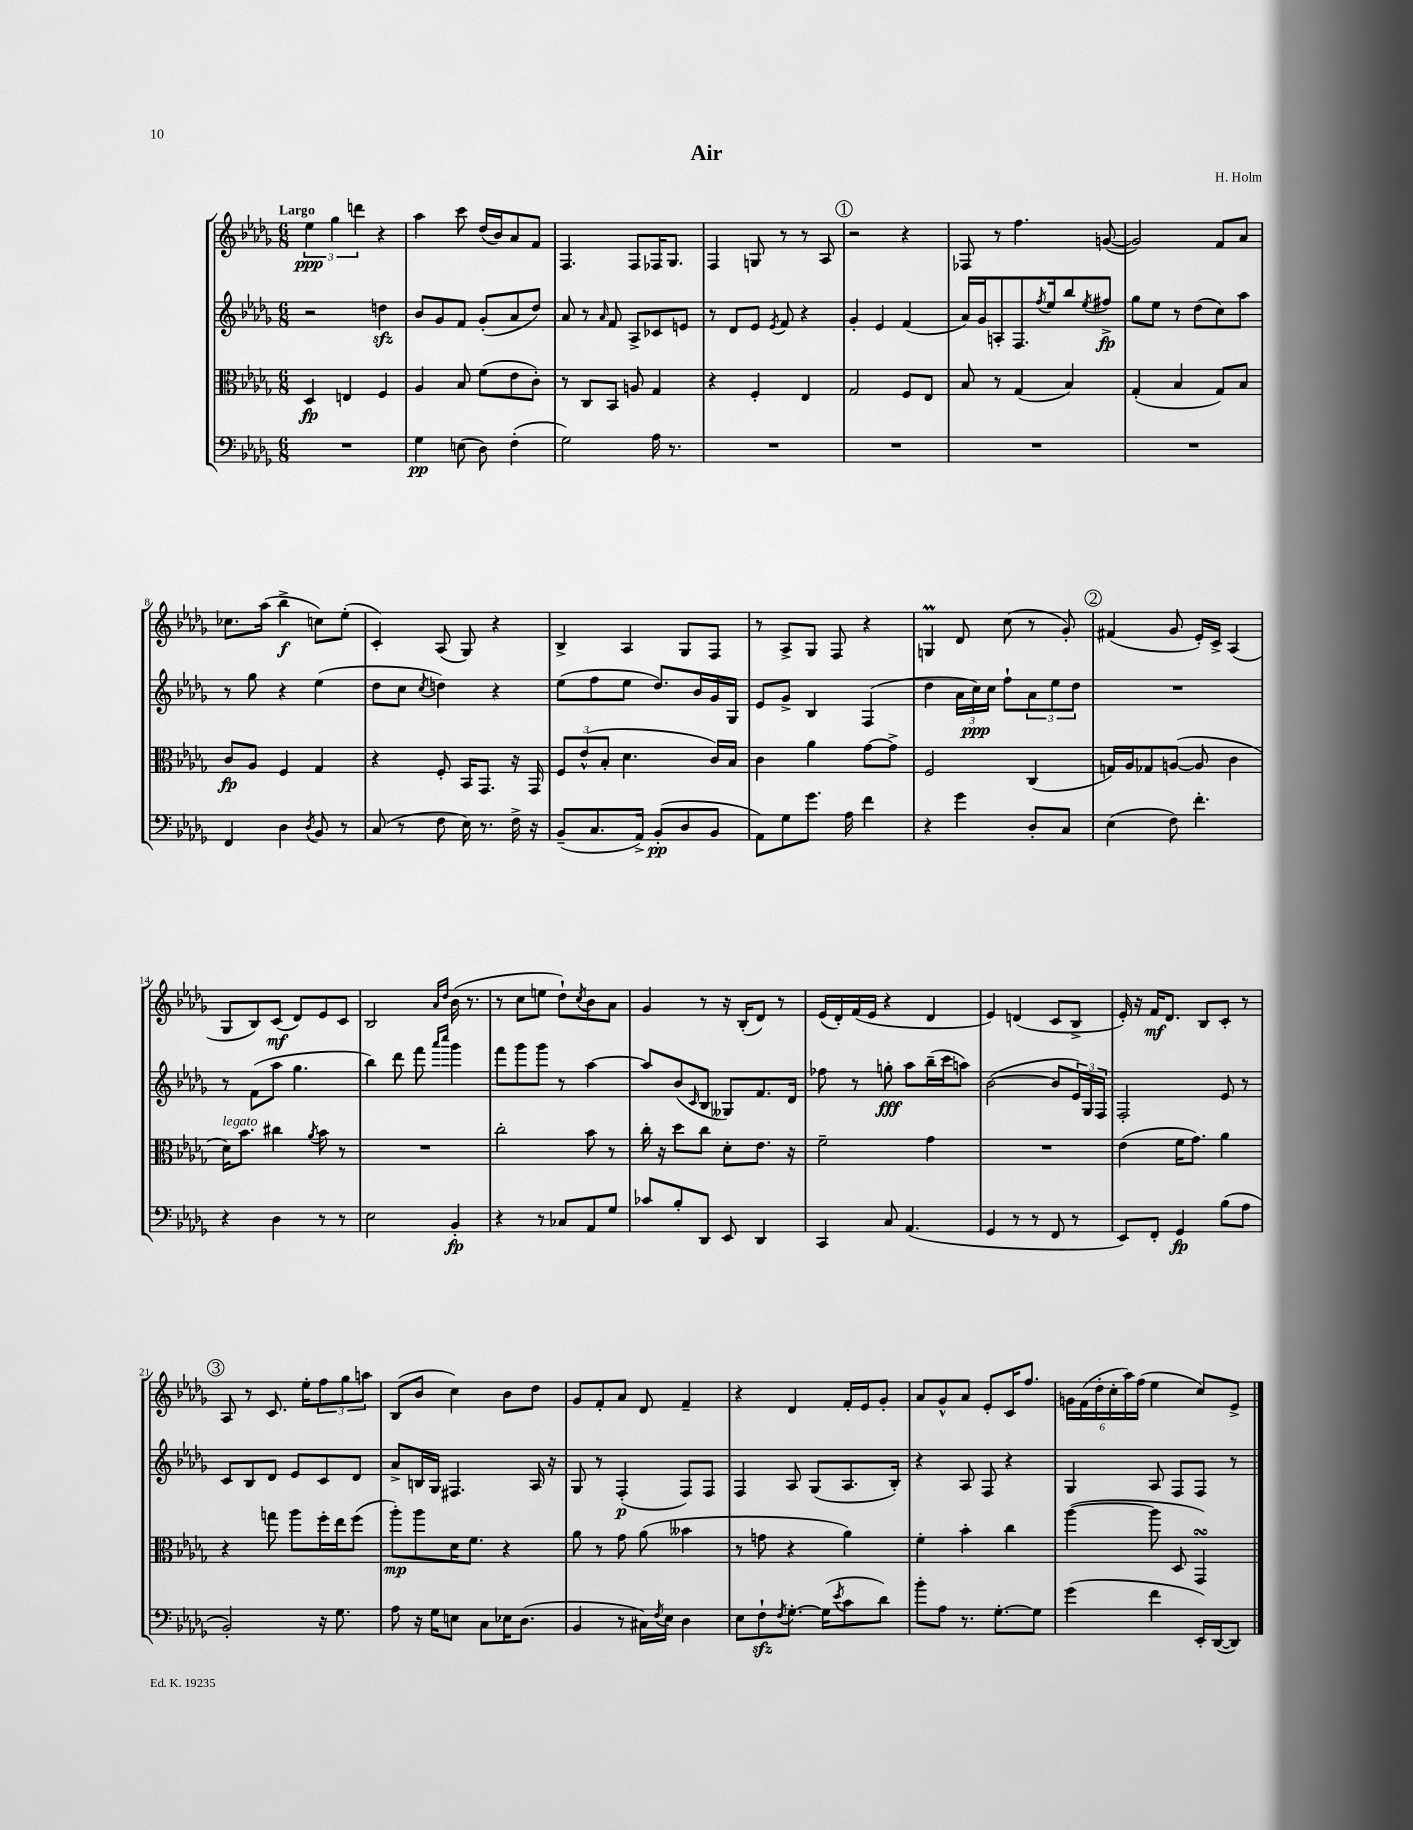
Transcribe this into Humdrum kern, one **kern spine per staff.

**kern	**kern	**kern	**kern
*staff4	*staff3	*staff2	*staff1
*clefF4	*clefC3	*clefG2	*clefG2
*k[b-e-a-d-g-]	*k[b-e-a-d-g-]	*k[b-e-a-d-g-]	*k[b-e-a-d-g-]
*M6/8	*M6/8	*M6/8	*M6/8
2.r	4D-	2r	6ee-
.	.	.	6gg-
.	4E	.	.
.	.	.	6ddd
.	4F	4dd	4r
=	=	=	=
4G-	4A-	8b-	4aa-
.	.	8g-	.
(8E	8B-	8f	8ccc
8D-)	(8f	(8g-'	(16dd-
.	.	.	16b-)
(4F'	8e-	8a-	8a-
.	8c')	8dd-)	8f
=	=	=	=
2G-)	8r	8a-	4.F
.	8C	8r	.
.	.	16qqa-	.
.	8BB-	8f	.
.	8A	8A-^	8F
16A-	4G-	8c-	16F-
8.r	.	.	8.G-
.	.	8e	.
=	=	=	=
2.r	4r	8r	4F
.	.	8d-	.
.	4F'	8e-	8G
.	.	8qe-	.
.	.	8f	8r
.	4E-	4r	8r
.	.	.	8A-
=	=	=	=
2.r	2G-	4g-'	2r
.	.	4e-	.
.	8F	(4f	4r
.	8E-	.	.
=	=	=	=
2.r	8B-	16a-)	8F-
.	.	16g-	.
.	8r	8A'	8r
.	(4G-	8.F	4.ff
.	.	8qff	.
.	.	16ee-	.
.	4B-)	8bb-	.
.	.	8qee-	.
.	.	8ff#^	([8g
=	=	=	=
2.r	(4G-'	8gg-	2g])
.	.	8ee-	.
.	4B-	8r	.
.	.	(8dd-	.
.	8G-)	8cc)	8f
.	8B-	8aa-	8a-
=	=	=	=
4FF	8c	8r	8.cc-
.	8A-	8gg-	.
.	.	.	(16aa-
4D-	4F	4r	4bb-^
8qD-	.	.	.
8BB-	4G-	(4ee-	8cc)
8r	.	.	(8ee-'
=	=	=	=
(8C	4r	8dd-	4c')
8r	.	8cc	.
.	.	8qcc	.
8F	8F'	4dd)	(8A-
16E-)	16BB-	.	8G-)
8.r	8.GG-	.	.
.	.	4r	4r
16F^	16r	.	.
16r	16GG-	.	.
=	=	=	=
(8BB-~	12F	(8ee-	4B-^
.	(12e-^^	.	.
8.C	.	8ff	.
.	12B-'	.	.
.	4.d-	8ee-	4A-
16AA-^)	.	.	.
(8BB-'	.	8.dd-)	.
8D-	.	.	8G-
.	.	16b-	.
8BB-	16c)	16g-	8F
.	16B-	16G-	.
=	=	=	=
8AA-)	4c	8e-	8r
8G-	.	8g-^	8A-^
8.g-	4a-	4B-	8G-
.	.	.	8F
16A-	.	.	.
4f	[8g-	(4F	4r
.	8g-^]	.	.
=	=	=	=
4r	2F	4dd-	4G
4g-	.	24a-	8d-
.	.	24cc)	.
.	.	24cc	.
.	.	8ff`	(8cc
8D-'	(4C	12a-	8r
.	.	12ee-	.
8C	.	.	8g-')
.	.	12dd-	.
=	=	=	=
(4E-	16G)	2.r	(4f#
.	16A-	.	.
.	8G-	.	.
8F)	([8A	.	8g-
4.f'	8A]	.	16e-')
.	.	.	16c^
.	4c	.	(4A-
=	=	=	=
4r	16d-)	8r	8G-
.	8.b-	.	.
.	.	(8f	8B-)
4D-	4cc#	8aa-	(8c
.	.	4.gg-	8d-)
.	8qa-	.	.
8r	8b-	.	8e-
8r	8r	.	8c
=	=	=	=
2E-	2.r	4bb-)	2B-
.	.	8ddd-	.
.	.	8fff	.
.	.	16qqaaa-	16qqa-
.	.	16qqcccc	16qqdd-
4BB-'	.	4ggg-	(16b-
.	.	.	8.r
=	=	=	=
4r	2cc'	8fff	8r
.	.	8ggg-	8cc
8r	.	8ggg-	8ee
8C-	.	8r	8dd-`)
.	.	.	8qcc
8AA-	8b-	[4aa-	8b-
8G-	8r	.	8a-
=	=	=	=
8c-	16cc'	8aa-]	4g-
.	16r	.	.
8B-'	8dd-	(8b-	.
.	.	16qqc	.
8DD-	8cc	8B-	8r
8EE-	8d-'	8G--)	16r
.	.	.	(16B-'
4DD-	8.e-	8.f	8d-)
.	.	.	8r
.	16r	16d-	.
=	=	=	=
4CC	2f~	8ff-	(16e-
.	.	.	16d-')
.	.	8r	(16f
.	.	.	16e-
8C	.	8gg'	4r
(4.AA-	.	8aa-	.
.	4g-	(16bb-~	4d-
.	.	16ccc	.
.	.	8aa)	.
=	=	=	=
4GG-	2.r	([2b-	4e-)
8r	.	.	(4d
8r	.	.	.
8FF	.	8b-]	8c
8r	.	24e-)	8B-^
.	.	24G-	.
.	.	24F	.
=	=	=	=
8EE-)	(4e-	2F'	16e-')
.	.	.	16r
8FF'	.	.	16f
.	.	.	8.d-
4GG-	16f	.	.
.	8.g-)	.	.
.	.	.	8B-
(8B-	4a-	8e-	8c'
8A-	.	8r	8r
=	=	=	=
2BB-')	4r	8c	8A-
.	.	8B-	8r
.	8gg	8d-	8.c
.	8aa-	8e-	.
.	.	.	16ee-'
16r	16ff'	8c	12ff
8.G-	16ee-	.	.
.	.	.	12gg-
.	(8ff	8d-	.
.	.	.	12aa
=	=	=	=
8A-	8aa-')	8a-^	(8B-
16r	8aa-	16B	8b-
16G-	.	16G-	.
8E	16d-	4.F#	4cc)
.	8.f	.	.
8C	.	.	.
16E-	4r	.	8b-
(8.D-	.	.	.
.	.	16A-	8dd-
.	.	16r	.
=	=	=	=
4BB-	8a-	8G-	8g-
.	8r	8r	8f'
8r	8g-	(4F'	8a-
16C#)	(8a-	.	8d-
8qF	.	.	.
16E-	.	.	.
4D-	4b--	8F)	4f~
.	.	8F	.
=	=	=	=
8E-	8r	4F	4r
8F`	8g	.	.
8qF	.	.	.
[8.G-'	4r	8A-	4d-
.	.	(8G-	.
(16G-]	.	.	.
8qe-	.	.	.
8c	4a-)	8.A-	16f'
.	.	.	16e-
8d-)	.	.	8g-'
.	.	16B-')	.
=	=	=	=
8b-'	4f'	4r	8a-
8A-	.	.	8g-^^
8.r	4b-'	8A-	8a-
.	.	8F	8e-'
[8.G-'	.	.	.
.	4cc	4r	16c
.	.	.	8.ff
8G-]	.	.	.
=	=	=	=
(4g-	([4aa-	4G-	24g
.	.	.	(24f
.	.	.	24dd-'
.	.	.	24cc'
.	.	.	24aa-)
.	.	.	(24ff
4f	8aa-]	8A-	4ee-
.	8D-	8F	.
16EE-')	4GG-)	8F	8cc)
([16DD-	.	.	.
8DD-])	.	8r	8e-^
==	==	==	==
*-	*-	*-	*-
